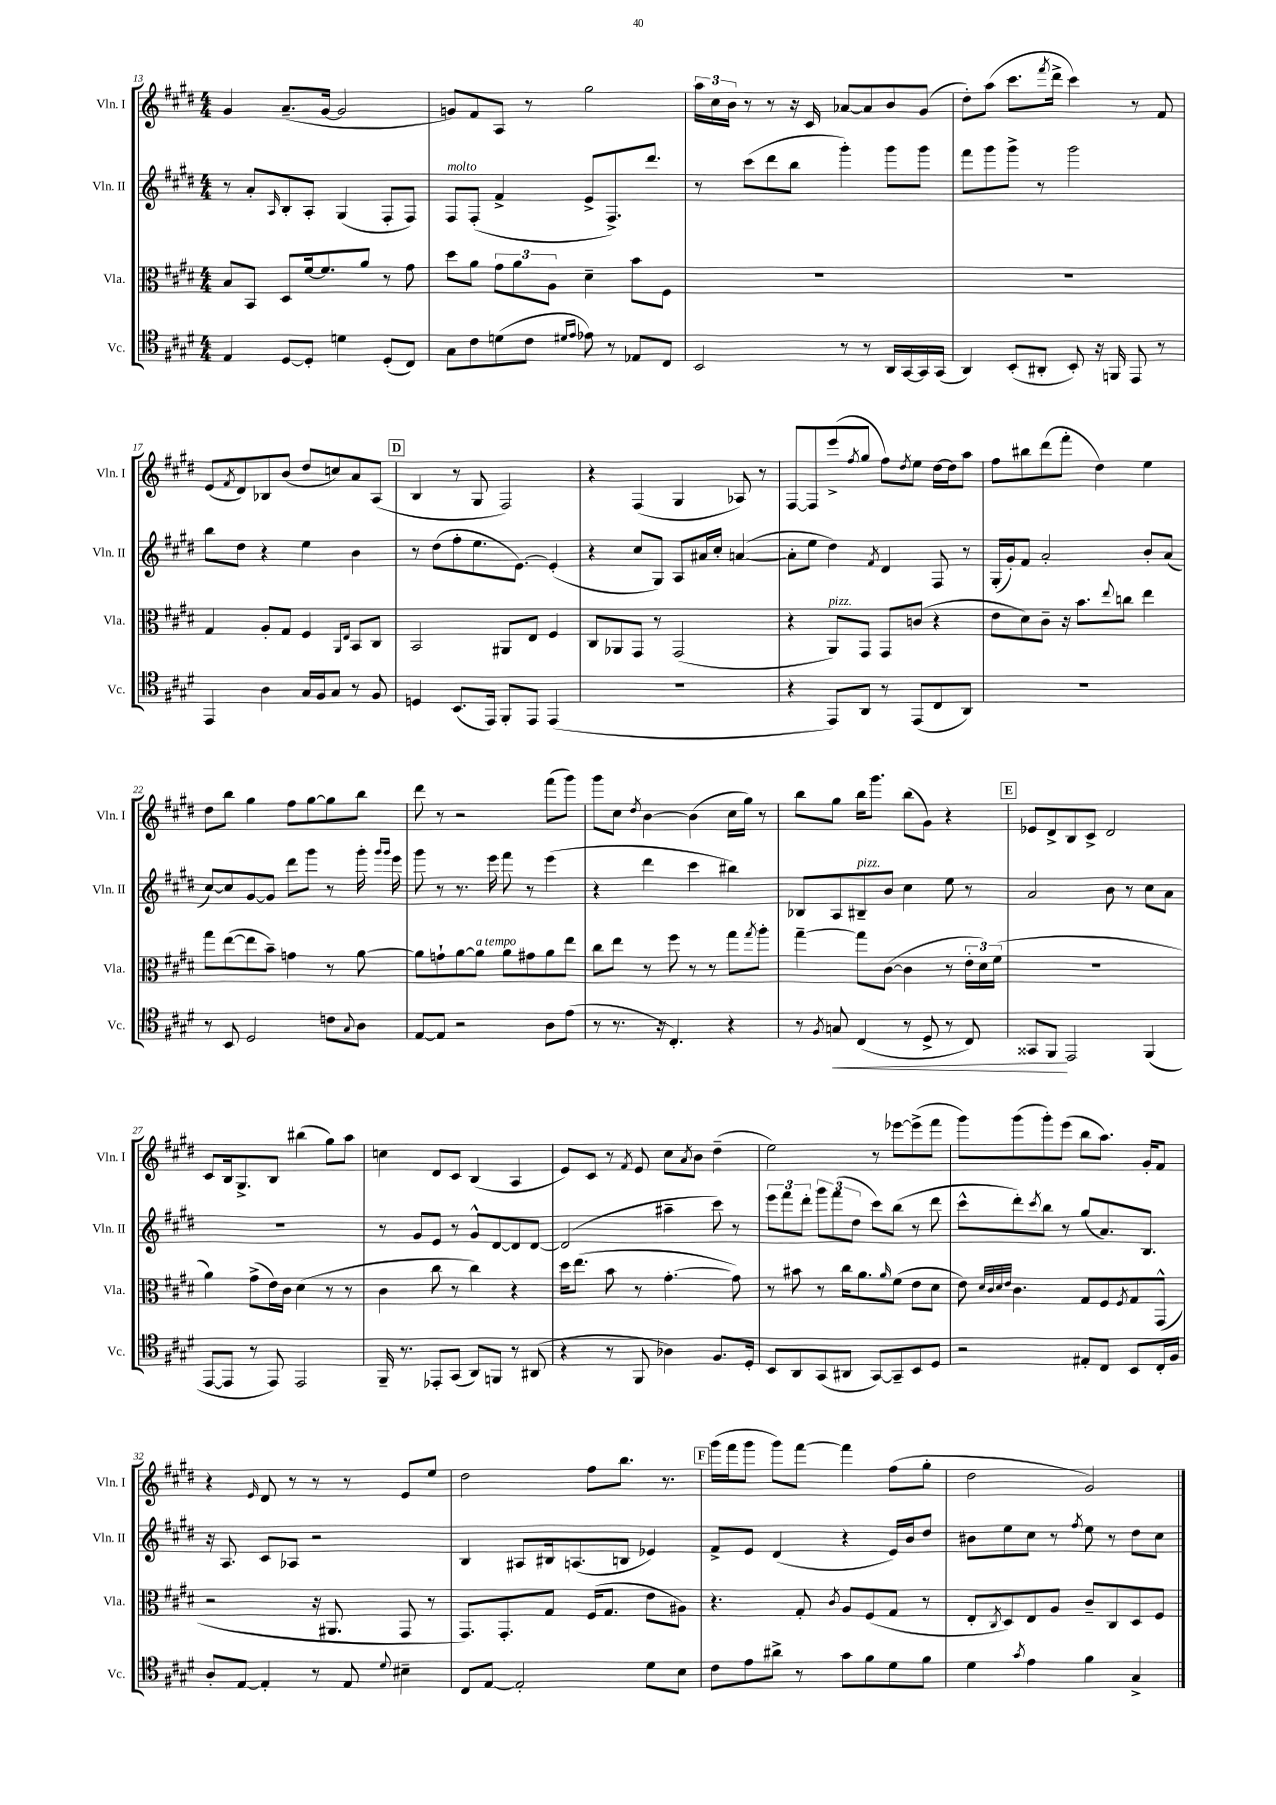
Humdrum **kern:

**kern	**kern	**kern	**kern
*staff4	*staff3	*staff2	*staff1
*clefC4	*clefC3	*clefG2	*clefG2
*k[f#c#g#d#]	*k[f#c#g#d#]	*k[f#c#g#d#]	*k[f#c#g#d#]
*M4/4	*M4/4	*M4/4	*M4/4
4E/	8B/L	8r	4g#/
.	8BB/J	8a'/L	.
.	.	16qqA/	.
[8D#/L	8D#/L	8B'/	(8.a~/L
8D#'/]J	[16f#/k	8A'/J	.
.	8.f#/]	.	[16g#/Jk
4d\	.	(4G#/	2g#/]
.	8a/J	.	.
(8D#'/L	8r	8F#'/L	.
8C#/J)	8g#\	8F#/J)	.
=	=	=	=
8G#\L	8dd#\L	8F#/L	8g/L)
8c#\	8a\J	(8F#'/J	8f#/
(8d\	12g#\L	4f#^/	8A/J
.	12a\	.	.
8c#\J	.	.	8r
.	12A\J	.	.
16qqd#/LL	.	.	.
16qqe/JJ	.	.	.
8e-\)	4d#~\	8e^/L	2gg#\
8r	.	8.F#^/)	.
8E-/L	8b\L	.	.
.	.	8.ddd#/J	.
8C#/J	8F#\J	.	.
=	=	=	=
2BB/	1r	8r	24aa\LL
.	.	.	24cc#\
.	.	.	24b\JJ
.	.	(8ccc#\L	8r
.	.	8ddd#\	8r
.	.	8bb\J	16r
.	.	.	16c#/
8r	.	4ggg#'\)	[8a-/L
8r	.	.	8a-/]
16AA/LL	.	8ggg#\L	8b/
[16GG#/	.	.	.
16GG#/]	.	8ggg#\J	(8g#/J
(16GG#/JJ	.	.	.
=	=	=	=
4AA/)	1r	8fff#\L	8dd#'\L)
.	.	8ggg#\	(8aa\J
(8BB'/L	.	8ggg#^\J	8.ccc#\L
8AA#'/J	.	8r	.
.	.	.	8qfff#/
.	.	.	16ddd#^\Jk
8BB'/)	.	2ggg#\	4ccc#\)
16r	.	.	.
16FF/	.	.	.
8EE/	.	.	8r
8r	.	.	8f#/
=	=	=	=
4EE/	4G#/	8bb\L	(8e/L
.	.	.	8qf#/
.	.	8dd#\J	8d#/)
4A\	8A'/L	4r	8B-/
.	8G#/J	.	(8b/J
16G#/LL	4F#/	4ee\	8dd#/L
16F#/J	.	.	.
8G#/J	.	.	8cc/)
.	16qqAA/LL	.	.
.	16qqE/JJ	.	.
8r	8BB/L	4b\	8a/
8F#/	8C#/J	.	(8A/J
=	=	=	=
4D/	2BB/	8r	4B/
.	.	(8dd#\L	.
(8.BB/L	.	8ff#'\	8r
.	.	8.ee\	8G#/
16EE/Jk)	.	.	.
8FF#'/L	8AA#/L	.	2F#/)
.	.	[8.e\J)	.
8EE/J	8E/J	.	.
(4EE/	4F#/	(4e'/]	.
=	=	=	=
1r	8C#/L	4r	4r
.	8AA-/	.	.
.	8GG#/J	8cc#/L	(4F#/
.	8r	8G#/J)	.
.	(2GG#/	8A/L	4G#/
.	.	16a#/L	.
.	.	16cc#'/JJ	.
.	.	([4a/	8A-/)
.	.	.	8r
=	=	=	=
4r	4r	8a'\]L	[8F#/L
.	.	8ee\J	8F#/]
8EE/L)	8AA/L)	4dd#\)	(8eee^/
.	.	.	8qff#/
8AA/J	8GG#/J	.	8gg#/J
.	.	8qf#/	.
8r	8GG#/L	4d#/	8ff#\L)
.	.	.	8qdd#/
(8EE/L	(8c/J	.	8ee\J
8C#/	4r	8F#/	[16dd#\LL
.	.	.	16dd#\]J
8AA/J)	.	8r	8aa\J
=	=	=	=
1r	8e\L	(16G#'/LL	8ff#\L
.	.	16g#'/J)	.
.	8d#\)	8f#/J	8bb#\
.	8c#~\J	2a'/	(8ddd#\
.	16r	.	8fff#'\J
.	8.b\L	.	.
.	.	.	4dd#\)
.	8qqee/	.	.
.	8cc\J	.	.
.	4ee\	8b'/L	4ee\
.	.	(8a/J	.
=	=	=	=
8r	8gg#\L	[8cc#/L)	8dd#\L
8BB/	([8ee\	8cc#/]	8bb\J
2D#/	8ee\]	[8g#/	4gg#\
.	8b~\J)	8g#/]J	.
.	4g\	8ddd#\L	8ff#\L
.	.	8ggg#\J	[8gg#\
8c\L	8r	8r	8gg#\]
8qqG#/	.	.	.
8A\J	[8a\	16ggg#'\	8bb\J
.	.	16qqggg#/LL	.
.	.	16qqggg#/JJ	.
.	.	16eee\	.
=	=	=	=
[8E/L	8a\]L	8ggg#\	8ddd#\
8E/]J	8g`\	8r	8r
2r	[8a\	8.r	2r
.	8a\]J	.	.
.	.	16eee\	.
.	8a\L	8fff#\	.
.	8g#\	8r	.
8A\L	8a\	(4eee\	(8fff#\L
(8e\J	8ee\J	.	8ggg#\J)
=	=	=	=
8r	8cc#\L	4r	8ggg#\L
8.r	8ee\J	.	8cc#\J
.	.	.	8qdd#/
.	8r	4ddd#\	[4b\
16r	.	.	.
4.C#'/)	8ff#\	.	.
.	8r	4ccc#\	(4b\]
.	8r	.	.
4r	8gg#\L	4bb#\)	16cc#\LL
.	.	.	16gg#\JJ)
.	8qgg#/	.	.
.	8aa'\J	.	8r
=	=	=	=
8r	[4gg#~\	8B-/L	8bb\L
8qF#/	.	.	.
8G/	.	8A/	8gg#\J
(4C#/	8gg#\]L	8B#~/	16bb\LK
.	.	.	8.ggg#\J
.	([8c#\J	8b/J	.
8r	4c#\]	4cc#\	(8bb\L
8D#^/	.	.	8g#\J)
8r	8r	8ee\	4r
8C#/)	24e'\LL	8r	.
.	24d#\)	.	.
.	(24f#\JJ	.	.
=	=	=	=
8GG##/L	1r	2a/	8e-/L
8FF#/J	.	.	8d#^/
2EE/	.	.	8B/
.	.	.	8c#^/J
.	.	8b\	2d#/
.	.	8r	.
(4FF#/	.	8cc#\L	.
.	.	8a\J	.
=	=	=	=
[8EE/L	4a\)	1r	8c#/L
8EE/]J	.	.	16B/k
.	.	.	8.G#^/
8r	(8g#^\L	.	.
8EE/)	16e\L)	.	8B/J
.	16c#\JJ	.	.
2EE/	(4d#\	.	(4bb#\
.	8r	.	8gg#\L)
.	8r	.	8aa\J
=	=	=	=
16FF#~/	4c#\	8r	4cc\
8.r	.	.	.
.	.	8g#/L	.
8EE-'/L	8cc#\	8e/J	8d#/L
(8GG#/J	8r	8r	8c#/J
8AA/L)	4cc#\)	8g#^^/L	(4B/
8FF/J	.	[8d#/	.
8r	4r	8d#/]	4A/
(8AA#/	.	[8d#/J	.
=	=	=	=
4r	16dd#\LK	(2d#/]	8e/L)
.	(8.ee\J	.	.
.	.	.	8c#/J
8r	8b\	.	8r
.	.	.	8qf#/
8FF#/	8r	.	8e/
4A-\)	[4.g#'\	4aa#~\	8cc#\L
.	.	.	8qa/
.	.	.	8b\J
8.F#/L	.	8ccc#\)	(4dd#~\
.	8g#\])	8r	.
16D#'/Jk	.	.	.
=	=	=	=
8BB/L	8r	12eee\L	2ee\)
.	.	12fff#\	.
8AA/	8b#\	.	.
.	.	12ddd#'\J	.
(8GG#/	8r	12ggg#\L	.
.	.	(12fff#\	.
8AA#/J	16cc#\LK	.	.
.	.	12dd#\J	.
.	8.a\	.	.
[8GG#/L)	.	8ccc#\L)	8r
.	16qqa/	.	.
8GG#~/]	(8f#\J	(8bb\J	[8eee-\L
8BB/	8e\L	8r	(8eee-^\]
8D#/J	8d#\J	8ddd#\	8fff#\J
=	=	=	=
2r	8e\)	8ccc#^^\L	8ggg#\L)
.	32qqd#/LLL	.	.
.	32qqc#/	.	.
.	32qqd#/	.	.
.	32qqe/JJJ	.	.
.	4.c#\	8ddd#'\)	(8ggg#\
.	.	8qccc#/	.
.	.	8bb\J	8ggg#'\)
.	.	8r	(8eee\J
8E#'/L	8G#/L	(8gg#/L	8bb\L
8C#/J	8F#/	8.a/)	8.aa\J)
.	8qF#/	.	.
8BB/L	8G#/	.	.
.	.	8.B/J	16g#'/LK
16C#'/L	(8GG#^^/J	.	8f#/J
16F#/JJ	.	.	.
=	=	=	=
8A'/L	2r	16r	4r
.	.	8.A/	.
[8E/J	.	.	.
.	.	.	16qqe/
4E'/]	.	8c#/L	8d#/
.	.	8A-/J	8r
8r	16r	2r	8r
.	8.AA#/	.	.
8E/	.	.	8r
8qqd#/	.	.	.
4B#~\	8GG#/	.	8e/L
.	8r	.	8ee/J
=	=	=	=
8C#/L	8.GG#/L)	4B/	2dd#\
[8E/J	.	.	.
.	8.GG#'/	.	.
2E'/]	.	8A#/L	.
.	8G#/J	16B#/k	.
.	.	(8.A/	.
.	(16F#/LK	.	8ff#\L
.	8.G#/J	.	.
.	.	8B/J	8.bb\J
8d#\L	8e\L	4e-/)	.
.	.	.	8.r
8B\J	8A#\J)	.	.
=	=	=	=
8c#\L	4.r	8f#^/L	(16ggg#\LL
.	.	.	16fff#\J
8e\	.	8e/J	8ggg#\J
8a#^\J	.	(4d#/	8ggg#\L)
8r	8G#'/	.	[8fff#\J
.	8qc#/	.	.
8g#\L	8A/L	4r	4fff#\]
8f#\	(8F#/	.	.
8d#\	8G#/J	16e/LL)	(8ff#\L
.	.	16b/J	.
8f#\J	8r	8dd#/J	8gg#'\J
=	=	=	=
4d#\	8E'/L	8b#\L	2dd#\
.	8qC#/	.	.
.	8D#/)	8ee\	.
8qg#/	.	.	.
4e\	8E/	8cc#\J	.
.	8A/J	8r	.
.	.	8qff#/	.
4f#\	8c#~/L	8ee\	2g#/)
.	8C#/	8r	.
4G#^/	8D#/	8dd#\L	.
.	8F#/J	8cc#\J	.
==	==	==	==
*-	*-	*-	*-
